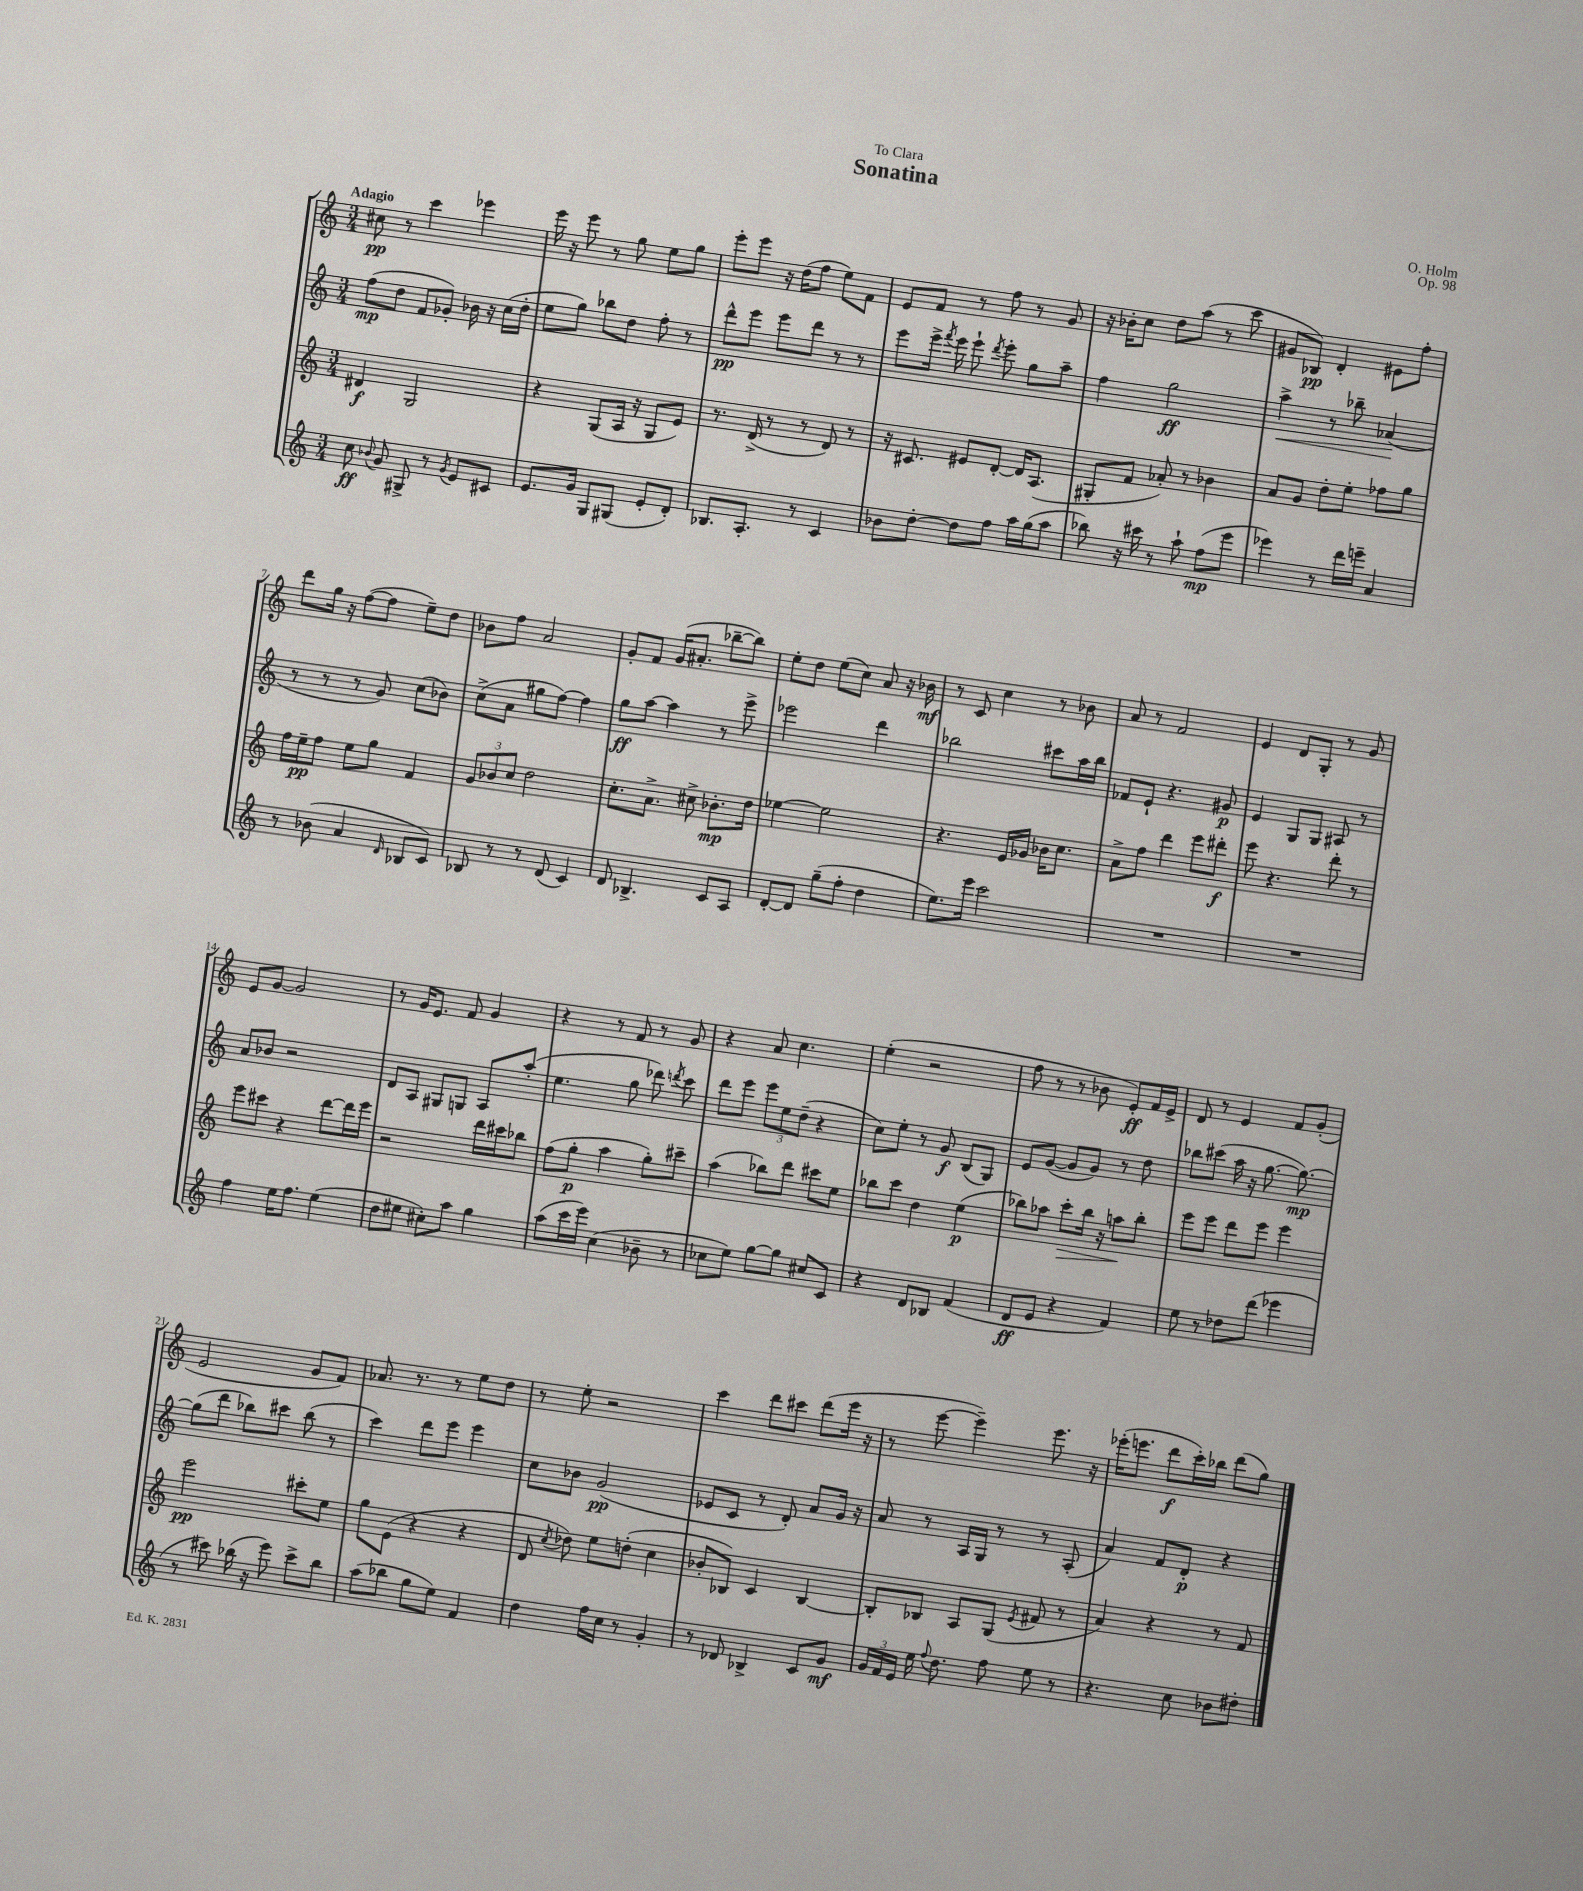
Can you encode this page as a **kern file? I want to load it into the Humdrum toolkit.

**kern	**dynam	**kern	**dynam	**kern	**dynam	**kern	**dynam
*part4	*part4	*part3	*part3	*part2	*part2	*part1	*part1
*staff4	*staff4	*staff3	*staff3	*staff2	*staff2	*staff1	*staff1
*clefG2	*	*clefG2	*	*clefG2	*	*clefG2	*
*k[]	*	*k[]	*	*k[]	*	*k[]	*
*M3/4	*	*M3/4	*	*M3/4	*	*M3/4	*
=1	=1	=1	=1	=1	=1	=1	=1
!	!	!	!	!	!	!LO:TX:a:B:t=Adagio	!
8cc\	ff	4d#X/	f	(8ff\L	mp	8cc#X\	pp
8qqb-X/	.	.	.	.	.	.	.
8g/	.	.	.	8dd\J	.	8r	.
8G#X^/	.	2G/	.	8f/L	.	4ccc\	.
8r	.	.	.	8g-X'/J)	.	.	.
8qg/	.	.	.	.	.	.	.
8e/L	.	.	.	16b-X\	.	4eee-X\	.
.	.	.	.	16r	.	.	.
8c#X/J	.	.	.	(16cc\LL	.	.	.
.	.	.	.	16dd'\JJ	.	.	.
=2	=2	=2	=2	=2	=2	=2	=2
8.e/L	.	4r	.	8ee\L	.	16eee\	.
.	.	.	.	.	.	16r	.
.	.	.	.	8gg\J)	.	8eee\	.
16g/Jk	.	.	.	.	.	.	.
8G/L	.	(8G/L	.	8bb-X\L	.	8r	.
(8G#X/J	.	16A/Jk	.	8dd\J	.	8gg\	.
.	.	16r	.	.	.	.	.
8e'/L	.	8G/L	.	8ff'\	.	8ee\L	.
8d'/J)	.	8e/J)	.	8r	.	8gg\J	.
=3	=3	=3	=3	=3	=3	=3	=3
8.B-X/L	.	8.r	.	8ddd^^\L	pp	8eee'\L	.
.	.	.	.	8eee\J	.	8eee\J	.
8.A'/J	.	(16d^/	.	.	.	.	.
.	.	8r	.	8eee\L	.	16r	.
.	.	.	.	.	.	(16dd\KL	.
8r	.	8r	.	8ddd\J	.	8ff\J	.
4c/	.	8d/)	.	8r	.	8ee\L)	.
.	.	8r	.	8r	.	8f\J	.
=4	=4	=4	=4	=4	=4	=4	=4
8b-X\L	.	16r	.	8eee\L	.	8e/L	.
.	.	8.c#X/	.	.	.	.	.
[8dd'\J	.	.	.	16eee^\Jk	.	8f/J	.
.	.	.	.	8qfff/	.	.	.
.	.	.	.	16eee\	.	.	.
8dd\L]	.	8e#X/L	.	8eee`\	.	8r	.
.	.	.	.	8qddd/	.	.	.
8ff\J	.	[8d'/J	.	8eee'\	.	8ff\	.
16aa\LL	.	16d/KL]	.	8gg\L	.	8r	.
(16gg\J	.	(8.A/J	.	.	.	.	.
8aa\J	.	.	.	8aa~\J	.	8g/	.
=5	=5	=5	=5	=5	=5	=5	=5
8bb-X\)	.	8G#X'/L	.	4ff\	.	16r	.
.	.	.	.	.	.	16b-X'\KL	.
16r	.	8f/J	.	.	.	8cc\J	.
16ccc#X\	.	.	.	.	.	.	.
8r	.	8a-X'/)	.	2gg\	ff	8dd\L	.
8aa`\	.	8r	.	.	.	(8aa\J	.
(8ff\L	mp	4b-X\	.	.	.	8r	.
8eee\J	.	.	.	.	.	8ccc\	.
=6	=6	=6	=6	=6	=6	=6	=6
!	!	!	!	!	!LO:HP:b	!	!
4eee-X\)	.	8a/L	.	4aa^\	<	8g#X/L	.
.	.	8g/J	.	.	.	8B-X/J)	pp
8r	.	8dd'\L	.	8r	.	4d'/	.
16ddd\LL	.	8ee'\J	.	8bb-X~\	.	.	.
16eeen~\JJ	.	.	.	.	.	.	.
4a/	.	8ff-X\L	.	(4a-X/	.	8e#X\L	.
.	.	8gg\J	.	.	.	8ff'\J	.
.	.	.	.	.	[	.	.
!!LO:LB:g=z
=7	=7	=7	=7	=7	=7	=7	=7
8r	.	16ff\LL	.	8r	.	8ddd\L	.
.	.	16ee~\J	pp	.	.	.	.
(8b-X\	.	8ff\J	.	8r	.	16gg\Jk	.
.	.	.	.	.	.	16r	.
4a/	.	8ee\L	.	8r	.	([8ff\L	.
.	.	8gg\J	.	8g/)	.	8ff\J]	.
16qqd/	.	.	.	.	.	.	.
8B-X/L	.	4f/	.	(8cc\L	.	8ee~\L)	.
8c/J)	.	.	.	8b-X\J)	.	8dd\J	.
=8	=8	=8	=8	=8	=8	=8	=8
8B-X/	.	12g/L	.	(8cc^\L	.	8b-X\L	.
.	.	12b-X/	.	.	.	.	.
8r	.	.	.	8a\J	.	8ff\J	.
.	.	12cc/J	.	.	.	.	.
8r	.	2dd\	.	8gg#X\L	.	2a/	.
(8d/	.	.	.	[8ff\J)	.	.	.
4c/)	.	.	.	4ff\]	.	.	.
=9	=9	=9	=9	=9	=9	=9	=9
8d/	.	8.cc'\L	.	8gg\L	ff	8g'/L	.
4.B-X^/	.	.	.	[8aa\J	.	8f/J	.
.	.	8.a^\J	.	.	.	.	.
.	.	.	.	4aa\]	.	(16g/KL	.
.	.	.	.	.	.	8.a#X'/J	.
.	.	8cc#X^\	.	.	.	.	.
8c/L	.	8.b-X'\L	mp	8r	.	[8bb-X~\L	.
8A/J	.	.	.	8eee^\	.	8bb-\J])	.
.	.	16dd\Jk	.	.	.	.	.
=10	=10	=10	=10	=10	=10	=10	=10
[8d'/L	.	[4ee-X\	.	2eee-X\	.	8ee'\L	.
8d/J]	.	.	.	.	.	8dd\J	.
(8gg~\L	.	2ee-\]	.	.	.	(8ee\L	.
8ff'\J	.	.	.	.	.	8cc\J)	.
4dd\	.	.	.	4ddd\	.	8a/	.
.	.	.	.	.	.	16r	.
.	.	.	.	.	.	16b-X\	mf
=11	=11	=11	=11	=11	=11	=11	=11
8.ee\L)	.	4.r	.	2bb-X\	.	8r	.
.	.	.	.	.	.	8c/	.
16eee\Jk	.	.	.	.	.	.	.
2ccc\	.	.	.	.	.	4cc\	.
.	.	16e/LL	.	.	.	.	.
.	.	16g-X/JJ	.	.	.	.	.
.	.	16b-X\KL	.	8ccc#X\L	.	8r	.
.	.	8.cc\J	.	.	.	.	.
.	.	.	.	16aa\L	.	8b-X\	.
.	.	.	.	16bb-\JJ	.	.	.
=12	=12	=12	=12	=12	=12	=12	=12
2.r	.	8a^\L	.	8f-X/L	.	8a/	.
.	.	8ff\J	.	8e`/J	.	8r	.
.	.	4ddd\	.	4.r	.	2f/	.
.	.	8eee\L	.	.	.	.	.
.	.	8ddd#X'\J	f	8g#X/	p	.	.
=13	=13	=13	=13	=13	=13	=13	=13
2.r	.	8eee\	.	4e/	.	4e/	.
.	.	4.r	.	.	.	.	.
.	.	.	.	8G/L	.	8d/L	.
.	.	.	.	8G/J	.	8G'/J	.
.	.	8ddd'\	.	8A#X/	.	8r	.
.	.	8r	.	8r	.	8g/	.
!!LO:LB:g=z
=14	=14	=14	=14	=14	=14	=14	=14
4ff\	.	8eee\L	.	8a/L	.	8e/L	.
.	.	8ccc#X\J	.	8b-X/J	.	[8g/J	.
16ee\KL	.	4r	.	2r	.	2g/]	.
8.ff\J	.	.	.	.	.	.	.
(4ee\	.	[8ddd\L	.	.	.	.	.
.	.	16ddd\L]	.	.	.	.	.
.	.	16eee\JJ	.	.	.	.	.
=15	=15	=15	=15	=15	=15	=15	=15
8dd\L	.	2r	.	8d/L	.	8r	.
8ee#X\J	.	.	.	8A/J	.	16g/KL	.
.	.	.	.	.	.	8.e/J	.
8cc#X'\L)	.	.	.	8G#X/L	.	.	.
8aa\J	.	.	.	8Gn/J	.	8f/	.
4gg\	.	16ddd\LL	.	8A/L	.	4g/	.
.	.	16ccc#X\J	.	.	.	.	.
.	.	8bb-X\J	.	(8aa'/J	.	.	.
=16	=16	=16	=16	=16	=16	=16	=16
(8aa\L	.	(8ff\L	.	4.ee\	.	4r	.
16ccc\L	.	8gg'\J	p	.	.	.	.
16eee\JJ)	.	.	.	.	.	.	.
(4cc\	.	4aa\	.	.	.	8r	.
.	.	.	.	8gg\	.	8f/	.
8b-X~\	.	8gg'\L)	.	8ddd-X\)	.	8r	.
.	.	.	.	8qdddn/	.	.	.
8r	.	8ccc#X~\J	.	8ccc\	.	8g/	.
=17	=17	=17	=17	=17	=17	=17	=17
8cc-X\L	.	(4aa\	.	8ddd\L	.	4r	.
8ee\J)	.	.	.	8eee\J	.	.	.
[8gg\L	.	8bb-X\L)	.	12eee\L	.	8a/	.
.	.	.	.	12ee\	.	.	.
8gg\J]	.	8ddd\J	.	.	.	4.cc\	.
.	.	.	.	(12dd~\J	.	.	.
8cc#X/L	.	8ccc#X\L	.	4r	.	.	.
8c/J	.	8ee\J	.	.	.	.	.
=18	=18	=18	=18	=18	=18	=18	=18
4r	.	8bb-X\L	.	8cc\L)	.	(4ee'\	.
.	.	8ccc\J	.	8ee'\J	.	.	.
8d/L	.	4dd\	.	8r	.	2r	.
8B-X/J	.	.	.	8g/	f	.	.
(4f/	.	(4ee\	p	(8B/L	.	.	.
.	.	.	.	8G/J)	.	.	.
=19	=19	=19	=19	=19	=19	=19	=19
8d/L	ff	8bb-X\L)	.	8e/L	.	8ff\	.
8e/J	.	8aa-X\J	.	([8g/J	.	8r	.
!	!	!	!LO:HP:b	!	!	!	!
4r	.	8ccc'\L	>	8g/L]	.	8r	.
.	.	16bb-\Jk	.	8g/J)	.	8b-X\	.
.	.	16r	.	.	.	.	.
4f/)	.	8aan\L	.	8r	.	8e'/L)	ff
.	.	8bb-'\J	]	8dd\	.	16f/L	.
.	.	.	.	.	.	16e^/JJ	.
=20	=20	=20	=20	=20	=20	=20	=20
8ee\	.	8eee\L	.	8bb-X\L	.	8d/	.
8r	.	8eee\J	.	(8ccc#X\J	.	8r	.
8dd-X\L	.	8ddd\L	.	16aa\	.	4e/	.
.	.	.	.	16r	.	.	.
(8ddd\J	.	8eee\J	.	[8.gg\	.	.	.
4eee-X\	.	4eee\	.	.	.	8f/L	.
.	.	.	.	8.gg\_)	mp	.	.
.	.	.	.	.	.	(8g'/J	.
!!LO:LB:g=z
=21	=21	=21	=21	=21	=21	=21	=21
8r	.	2eee\	pp	(8gg\L]	.	2e/	.
8ccc#X\)	.	.	.	8ddd\J	.	.	.
(16bb-X\	.	.	.	8bb-X\L)	.	.	.
16r	.	.	.	.	.	.	.
8eee\)	.	.	.	8ccc#X\J	.	.	.
8ccc#^\L	.	8ccc#X'\L	.	(8bb-\	.	8g/L	.
8bb-\J	.	8ee\J	.	8r	.	8f/J)	.
=22	=22	=22	=22	=22	=22	=22	=22
(8aa\L	.	8gg\L	.	4ccc\)	.	8.a-X/	.
8bb-X\J	.	(8e\J	.	.	.	.	.
.	.	.	.	.	.	8.r	.
8gg\L	.	4r	.	8ddd\L	.	.	.
8ee\J)	.	.	.	8eee\J	.	8r	.
4f/	.	4r	.	4eee\	.	8ee\L	.
.	.	.	.	.	.	8dd\J	.
=23	=23	=23	=23	=23	=23	=23	=23
4dd\	.	8d/	.	8cc\L	.	8r	.
.	.	8qcc/	.	.	.	.	.
.	.	8dd-X\)	.	8b-X\J	.	8ee'\	.
16ff\LL	.	8ee\L	.	(2g/	pp	2r	.
16cc\JJ	.	.	.	.	.	.	.
8r	.	(8ddn'\J	.	.	.	.	.
4g'/	.	4cc\	.	.	.	.	.
=24	=24	=24	=24	=24	=24	=24	=24
8r	.	8b-X'/L	.	8e-X/L	.	4ccc\	.
8d-X/	.	8B-X/J)	.	8c/J	.	.	.
4B-X^/	.	4c/	.	8r	.	8ddd\L	.
.	.	.	.	8d'/)	.	8ccc#X\J	.
8c/L	.	[4B-/	.	8a/L	.	(8ddd\L	.
8g/J	mf	.	.	16g/Jk	.	16eee\Jk	.
.	.	.	.	16r	.	16r	.
=25	=25	=25	=25	=25	=25	=25	=25
24g/LL	.	8B-'/L]	.	8a/	.	8r	.
24f/	.	.	.	.	.	.	.
24e/JJ	.	.	.	.	.	.	.
16ee\	.	8B-X/J	.	8r	.	[8eee\	.
8qqff/	.	.	.	.	.	.	.
8.dd\	.	.	.	.	.	.	.
.	.	8A/L	.	16A/LL	.	4eee~\])	.
.	.	.	.	16G/JJ	.	.	.
8ff\	.	(8G/J	.	8r	.	.	.
.	.	8qe/	.	.	.	.	.
8ee\	.	8f#X/	.	8r	.	8.eee\	.
8r	.	8r	.	(8A'/	.	.	.
.	.	.	.	.	.	16r	.
=26	=26	=26	=26	=26	=26	=26	=26
4.r	.	4a/)	.	4a/)	.	(16eee-X'\KL	.
.	.	.	.	.	.	8.eeen\J	.
.	.	4r	.	8f/L	.	8ddd\L	f
8cc\	.	.	.	8d'/J	p	16ccc'\L)	.
.	.	.	.	.	.	16bb-X\JJ	.
8b-X\L	.	8r	.	4r	.	(8ddd\L	.
8dd#X'\J	.	8f/	.	.	.	8gg\J)	.
==	==	==	==	==	==	==	==
*-	*-	*-	*-	*-	*-	*-	*-
